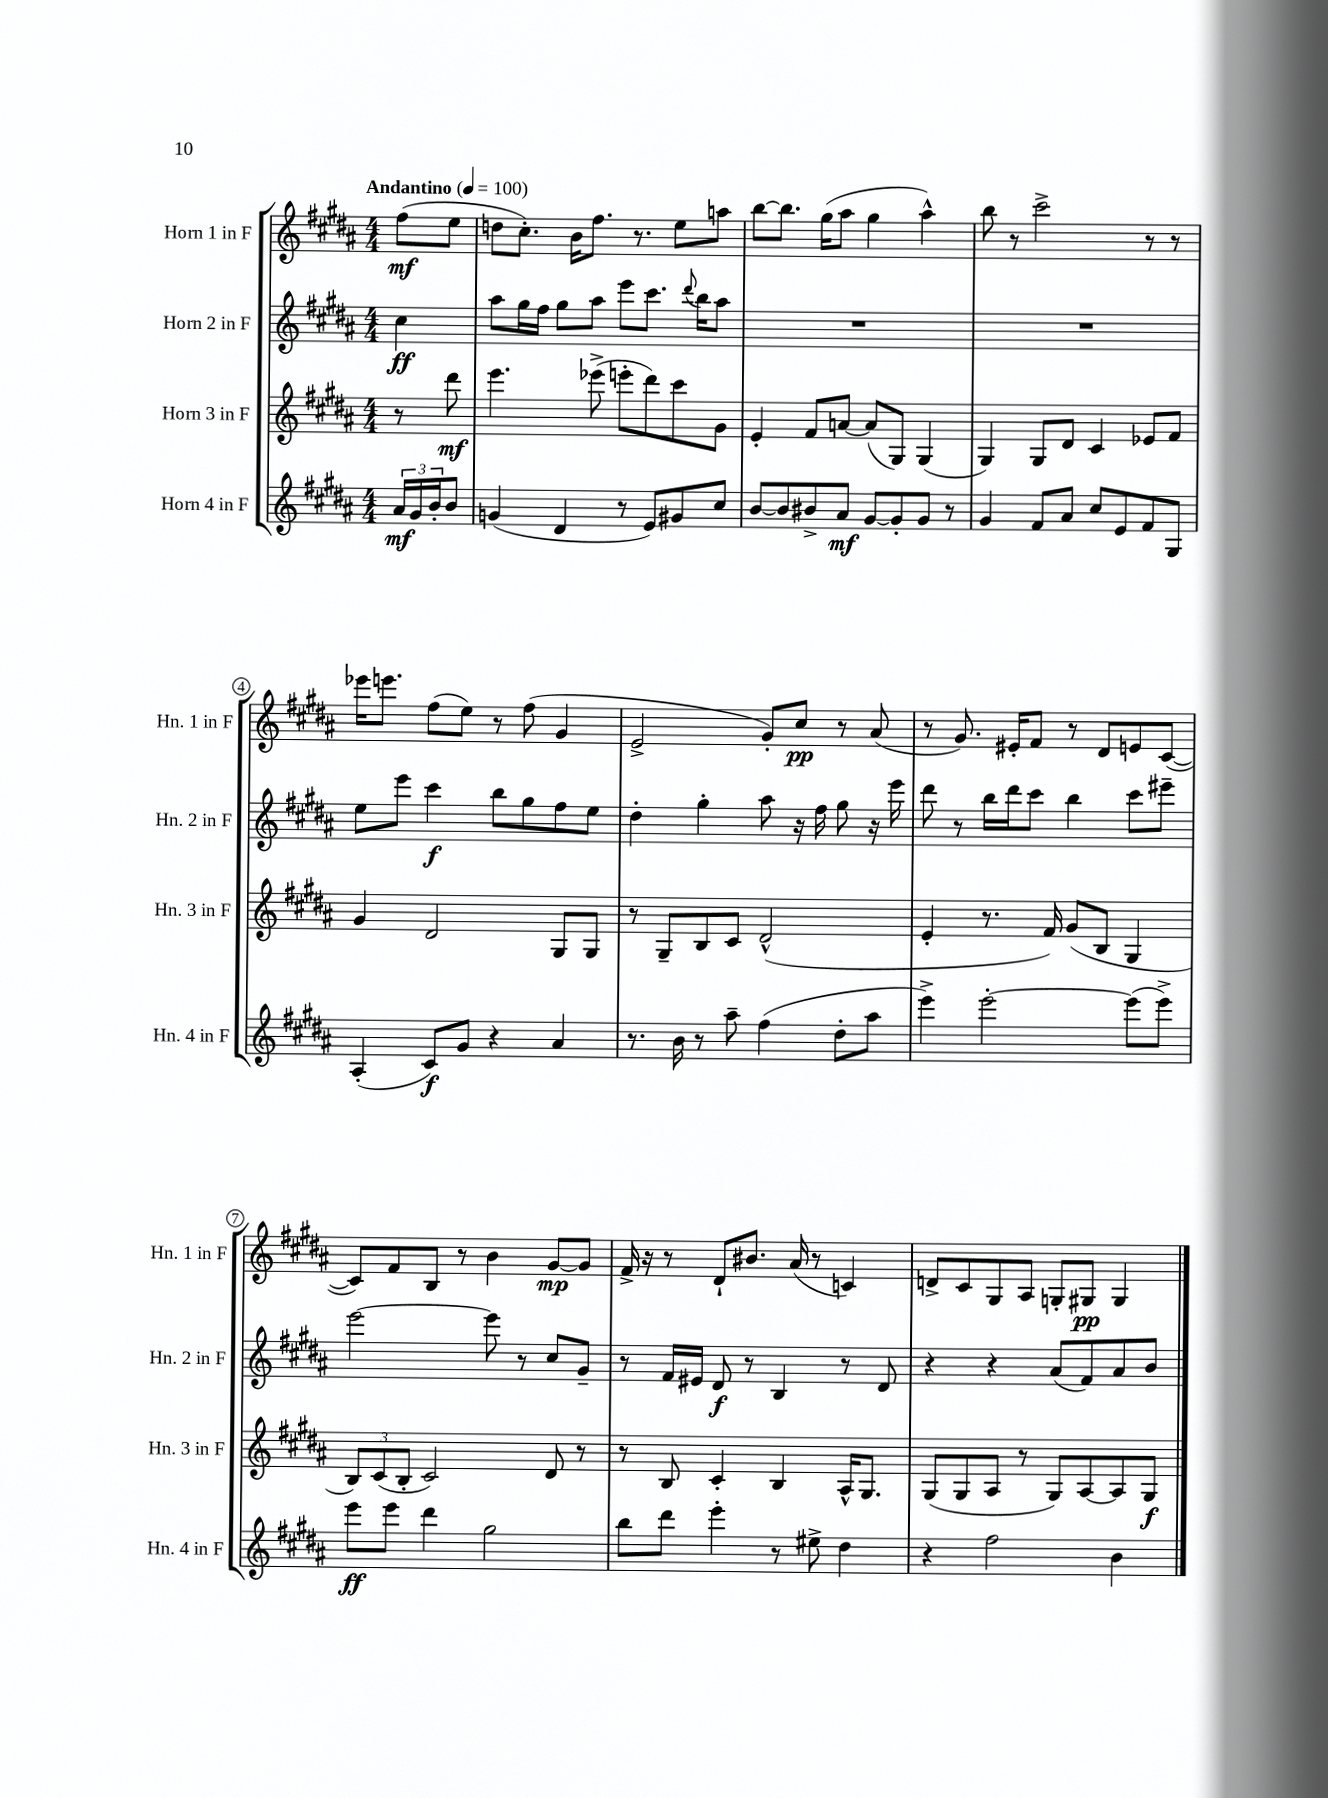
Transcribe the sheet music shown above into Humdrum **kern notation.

**kern	**kern	**kern	**kern
*staff4	*staff3	*staff2	*staff1
*clefG2	*clefG2	*clefG2	*clefG2
*k[f#c#g#d#a#]	*k[f#c#g#d#a#]	*k[f#c#g#d#a#]	*k[f#c#g#d#a#]
*M4/4	*M4/4	*M4/4	*M4/4
*MM100	*MM100	*MM100	*MM100
24a#	8r	4cc#	(8ff#
24g#	.	.	.
24b'	.	.	.
8b	8ddd#	.	8ee
=	=	=	=
(4g	4.eee	8aa#	8dd
.	.	16gg#	8.cc#')
.	.	16ff#	.
4d#	.	8gg#	.
.	.	.	16b
.	(8eee-^	8aa#	8.ff#
8r	8eee'	8eee	.
.	.	.	8.r
8e)	8ddd#)	8.ccc#	.
8g#	8ccc#	.	8ee
.	.	8qqddd#	.
.	.	16bb	.
8cc#	8g#	8aa#	8aa
=	=	=	=
[8b	4e'	1r	[8bb
8b]	.	.	8.bb]
8b#^	8f#	.	.
.	.	.	(16gg#
8a#	[8a	.	8aa#
[8g#	(8a]	.	4gg#
8g#']	8G#)	.	.
8g#	(4G#	.	4aa#^^)
8r	.	.	.
=	=	=	=
4g#	4G#)	1r	8bb
.	.	.	8r
8f#	8G#	.	2ccc#^
8a#	8d#	.	.
8cc#	4c#	.	.
8e	.	.	.
8f#	8e-	.	8r
8G#	8f#	.	8r
=	=	=	=
(4A#'	4g#	8ee	16eee-
.	.	.	8.eee
.	.	8eee	.
8c#)	2d#	4ccc#	(8ff#
8g#	.	.	8ee)
4r	.	8bb	8r
.	.	8gg#	(8ff#
4a#	8G#	8ff#	4g#
.	8G#	8ee	.
=	=	=	=
8.r	8r	4dd#'	2e^
.	8G#~	.	.
16b	.	.	.
8r	8B	4gg#'	.
8aa#~	8c#	.	.
(4ff#	(2d#^^	8aa#	8g#')
.	.	16r	8cc#
.	.	16ff#	.
8dd#'	.	8gg#	8r
8aa#	.	16r	(8a#
.	.	16eee	.
=	=	=	=
4eee^)	4e'	8ddd#	8r
.	.	8r	8.g#)
[2eee'	8.r	16bb	.
.	.	16ddd#	16e#'
.	.	8ccc#	8f#
.	16f#)	.	.
.	(8g#	4bb	8r
.	8B	.	8d#
(8eee]	4G#	8ccc#	8e
8eee^)	.	8eee#~	([8c#
=	=	=	=
8eee	12B)	[2eee	8c#])
.	(12c#	.	.
8eee	.	.	8f#
.	12B'	.	.
4ddd#	2c#)	.	8B
.	.	.	8r
2gg#	.	8eee]	4b
.	.	8r	.
.	8d#	8cc#	[8g#
.	8r	8g#~	8g#]
=	=	=	=
8bb	8r	8r	16f#^
.	.	.	16r
8ddd#	8B	16f#	8r
.	.	16e#	.
4eee'	4c#'	8d#	8d#`
.	.	8r	8.b#
8r	4B	4B	.
.	.	.	(16a#
8ee#^	.	.	8r
4dd#	16A#^^	8r	4c)
.	8.G#	.	.
.	.	8d#	.
=	=	=	=
4r	(8G#	4r	8d^
.	8G#	.	8c#
2ff#	8A#	4r	8G#
.	8r	.	8A#
.	8G#)	(8a#	8G'
.	[8A#	8f#)	8G#
4b	8A#]	8a#	4G#
.	8G#	8b	.
==	==	==	==
*-	*-	*-	*-
